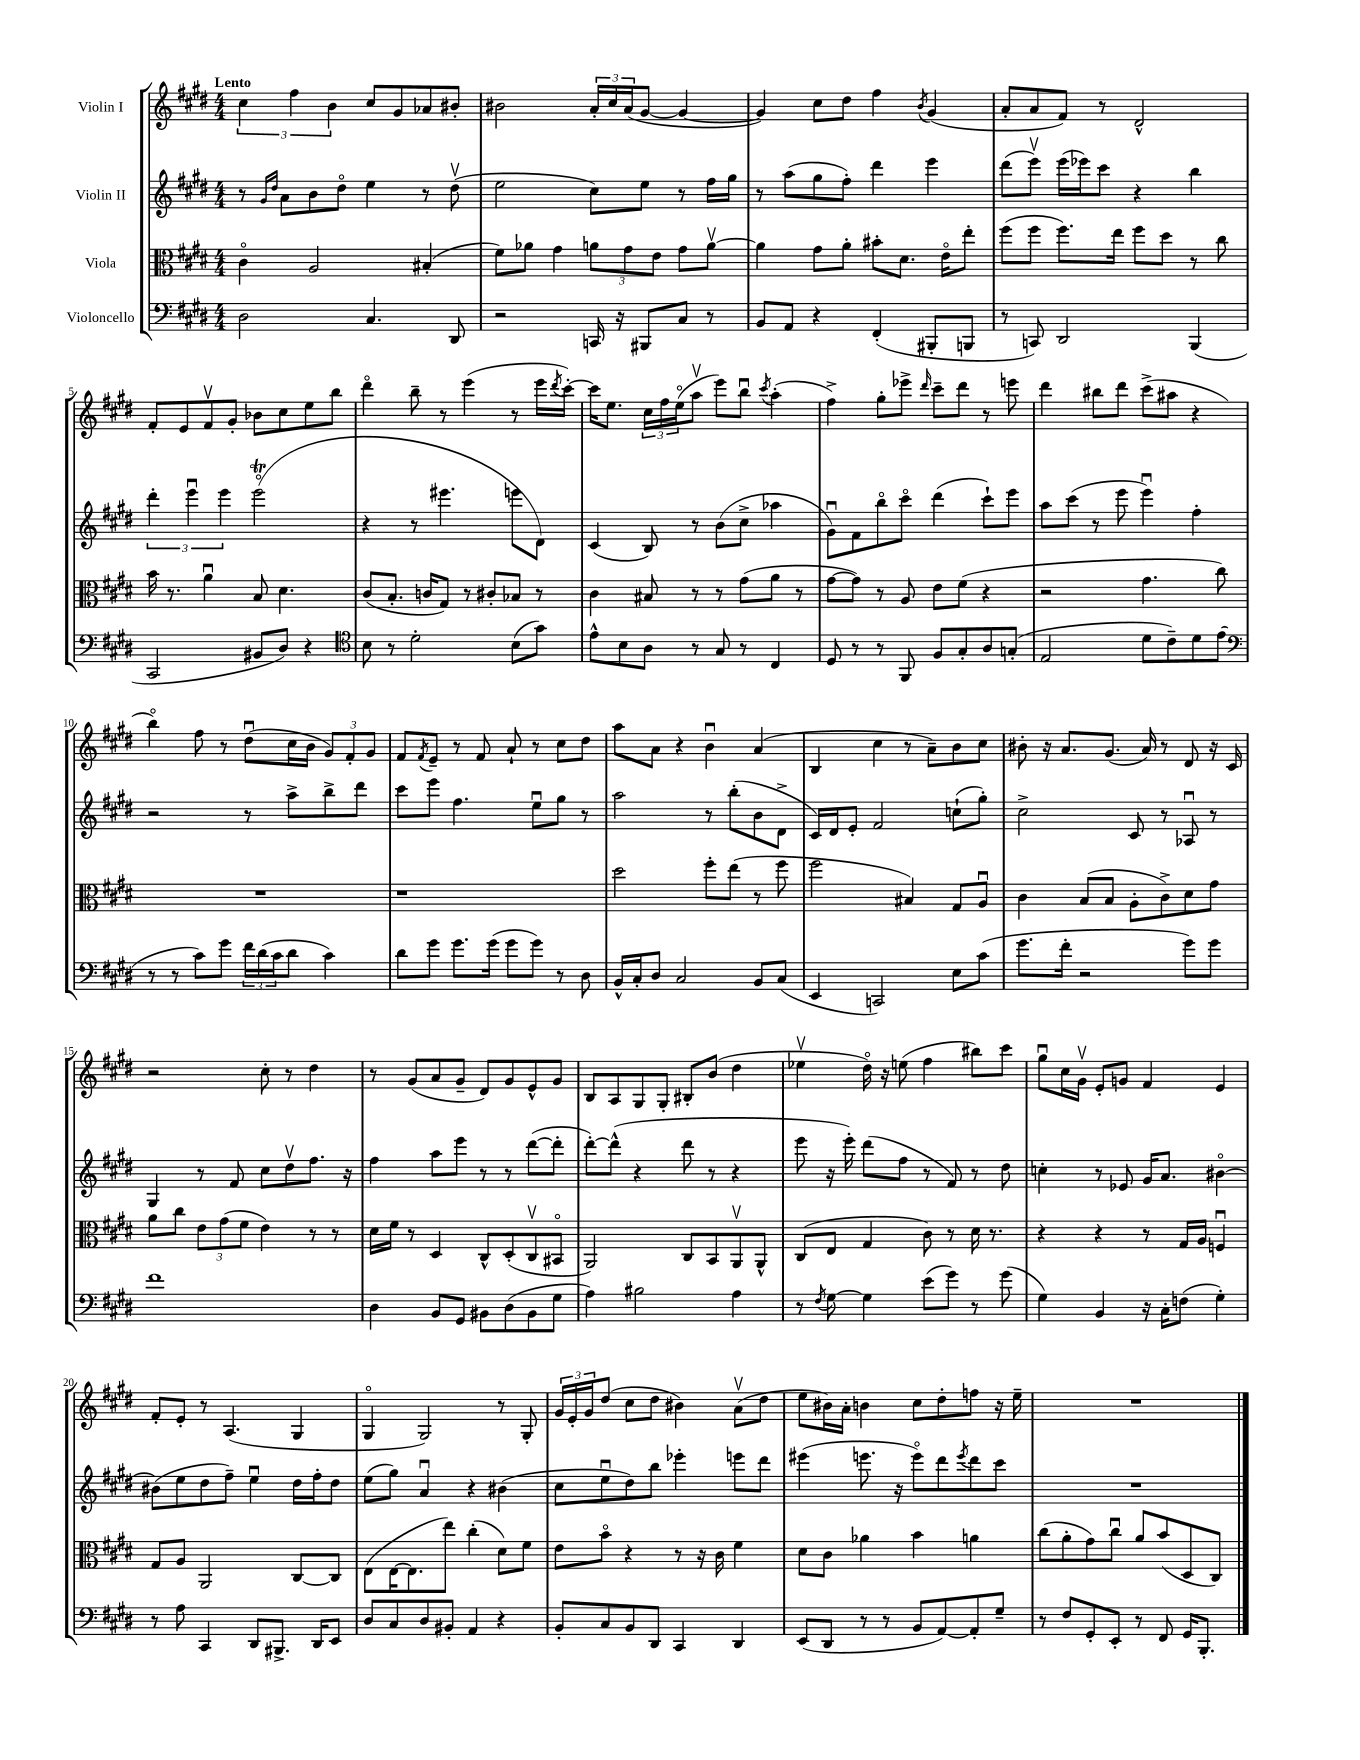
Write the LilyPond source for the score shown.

<<
\new StaffGroup <<
\new Staff = "s0" \with { instrumentName = "Violin I" } {
    \clef treble \key e \major \numericTimeSignature \time 4/4 \tempo "Lento"
    \tuplet 3/2 { cis''4 fis''4 b'4 } cis''8 gis'8 aes'8 bis'8-. |
    bis'2 \tuplet 3/2 { a'16-. cis''16 a'16( } gis'8~ gis'4~ |
    gis'4) cis''8 dis''8 fis''4 \acciaccatura { b'8 } gis'4( |
    a'8-. a'8 fis'8) r8 dis'2-^ |
    fis'8-. e'8 fis'8\upbow gis'8-. bes'8 cis''8 e''8 b''8 |
    dis'''4\flageolet b''8-- r8 e'''4( r8 e'''16 \acciaccatura { dis'''8 } cis'''16~-.) |
    cis'''16 e''8. \tuplet 3/2 { cis''16 fis''16 e''16\flageolet( } a''8\upbow e'''8) b''8\downbow \acciaccatura { cis'''8 } a''4-.( |
    fis''4->) gis''8-. ees'''8-> \grace { dis'''16 } cis'''8-- dis'''8 r8 e'''8 |
    dis'''4 bis''8 dis'''8 cis'''8->( ais''8 r4 |
    b''4\flageolet) fis''8 r8 dis''8\downbow( cis''16 b'16 \tuplet 3/2 { gis'8) fis'8-. gis'8 } |
    fis'8 \acciaccatura { fis'8 } e'8-- r8 fis'8 a'8-! r8 cis''8 dis''8 |
    a''8 a'8 r4 b'4\downbow a'4( |
    b4 cis''4 r8 a'8--) b'8 cis''8 |
    bis'8-. r16 a'8. gis'8.( a'16) r8 dis'8 r16 cis'16 |
    r2 cis''8-. r8 dis''4 |
    r8 gis'8( a'8 gis'8-- dis'8) gis'8 e'8-^ gis'8 |
    b8 a8 gis8 gis8-. bis8-. b'8( dis''4 |
    ees''4\upbow dis''16\flageolet) r16 e''8( fis''4 bis''8) cis'''8 |
    gis''8\downbow cis''16 gis'16\upbow e'8-. g'8 fis'4 e'4 |
    fis'8-. e'8-. r8 a4.( gis4 |
    gis4\flageolet gis2) r8 gis8-. |
    \tuplet 3/2 { gis'16 e'16-. gis'16 } dis''8( cis''8 dis''8 bis'4) a'8\upbow( dis''8 |
    e''8 bis'16) a'16-. b'4 cis''8 dis''8-. f''8 r16 e''16-- |
    R1 \bar "|." |
}
\new Staff = "s1" \with { instrumentName = "Violin II" } {
    \clef treble \key e \major \numericTimeSignature \time 4/4
    r8 \grace { gis'16 dis''16 } a'8 b'8 dis''8\flageolet e''4 r8 dis''8\upbow( |
    e''2 cis''8) e''8 r8 fis''16 gis''16 |
    r8 a''8( gis''8 fis''8-.) dis'''4 e'''4 |
    dis'''8( e'''8\upbow) e'''16( ees'''16) cis'''8 r4 b''4 |
    \tuplet 3/2 { dis'''4-. e'''4\downbow e'''4 } e'''2\flageolet\trill( |
    r4 r8 eis'''4. e'''8 dis'8) |
    cis'4( b8) r8 b'8( cis''8-> aes''4 |
    gis'8\downbow) fis'8 b''8\flageolet cis'''8\flageolet dis'''4( cis'''8-!) e'''8 |
    a''8 cis'''8( r8 e'''8 e'''4\downbow) fis''4-. |
    r2 r8 a''8-> b''8-> dis'''8 |
    cis'''8 e'''8 fis''4. e''8\downbow gis''8 r8 |
    a''2 r8 b''8-.( b'8 dis'8-> |
    cis'16) dis'16 e'8-. fis'2 c''8-!( gis''8-.) |
    cis''2-> cis'8 r8 aes8\downbow r8 |
    gis4 r8 fis'8 cis''8 dis''8\upbow fis''8. r16 |
    fis''4 a''8 e'''8 r8 r8 dis'''8~( dis'''8-. |
    dis'''8~-.) dis'''8-^( r4 dis'''8 r8 r4 |
    e'''8 r16 e'''16-.) dis'''8( fis''8 r8 fis'8) r8 dis''8 |
    c''4-. r8 ees'8 gis'16 a'8. bis'4~\flageolet |
    bis'8( e''8 dis''8 fis''8--) e''4\downbow dis''16 fis''16-. dis''8 |
    e''8( gis''8) a'4\downbow r4 bis'4( |
    cis''8 e''8\downbow dis''8) b''8 ees'''4-. e'''8 dis'''8 |
    eis'''4( e'''8. r16 e'''8\flageolet) dis'''8 \acciaccatura { e'''8 } dis'''8 cis'''8 |
    R1 \bar "|." |
}
\new Staff = "s2" \with { instrumentName = "Viola" } {
    \clef alto \key e \major \numericTimeSignature \time 4/4
    cis'4\flageolet a2 bis4-.( |
    fis'8) aes'8 gis'4 \tuplet 3/2 { a'8 gis'8 e'8 } gis'8 a'8~\upbow |
    a'4 gis'8 a'8-. bis'8-. dis'8. e'16\flageolet e''8-. |
    fis''8( fis''8 fis''8.) e''16 fis''8 dis''8 r8 cis''8 |
    b'16 r8. a'4\downbow b8 dis'4. |
    cis'8( b8.-. c'16 gis8) r8 cis'8-. bes8 r8 |
    cis'4 bis8 r8 r8 gis'8( a'8 r8 |
    gis'8~ gis'8) r8 a8 e'8 fis'8( r4 |
    r2 gis'4. cis''8) |
    R1 |
    r1 |
    dis''2 fis''8-. e''8( r8 fis''8 |
    fis''2 bis4) gis8 a8\downbow |
    cis'4 b8( b8 a8-. cis'8->) dis'8 gis'8 |
    a'8 cis''8 \tuplet 3/2 { e'8 gis'8( fis'8 } e'4) r8 r8 |
    dis'16 fis'16 r8 dis4 cis8-^ dis8-.( cis8\upbow bis,8\flageolet |
    a,2) cis8 b,8 a,8\upbow a,8-^ |
    cis8( e8 gis4 cis'8) r8 dis'16 r8. |
    r4 r4 r8 gis16 a16 f4\downbow |
    gis8 a8 a,2 cis8~ cis8 |
    e8( e16~ e8. e''8) cis''4-.( dis'8) fis'8 |
    e'8 b'8\flageolet r4 r8 r16 cis'16 fis'4 |
    dis'8 cis'8 aes'4 b'4 a'4 |
    cis''8( a'8-. gis'8) cis''8\downbow a'8 b'8( dis8 cis8) \bar "|." |
}
\new Staff = "s3" \with { instrumentName = "Violoncello" } {
    \clef bass \key e \major \numericTimeSignature \time 4/4
    dis2 cis4. dis,8 |
    r2 c,16 r16 bis,,8 cis8 r8 |
    b,8 a,8 r4 fis,4-.( bis,,8-. b,,8 |
    r8 c,8) dis,2 b,,4( |
    cis,2 bis,8 dis8) r4 |
    \clef tenor b8 r8 dis'2-. b8( gis'8) |
    e'8-^ b8 a8 r8 gis8 r8 cis4 |
    dis8 r8 r8 fis,8 fis8 gis8-. a8 g8-.( |
    e2 dis'8 cis'8--) dis'8 e'8( |
    \clef bass r8 r8 cis'8) gis'8 \tuplet 3/2 { fis'16 dis'16( cis'16 } dis'8 cis'4) |
    dis'8 gis'8 gis'8. gis'16( gis'8 gis'8) r8 dis8 |
    b,16-^ cis16-. dis8 cis2 b,8 cis8( |
    e,4 c,2) e8 cis'8( |
    gis'8. fis'16-. r2 gis'8) gis'8 |
    fis'1 |
    dis4 b,8 gis,8 bis,8 dis8( bis,8 gis8 |
    a4) bis2 a4 |
    r8 \acciaccatura { fis8 } gis8~ gis4 e'8( gis'8) r8 gis'8( |
    gis4) b,4 r16 cis16-. f8( gis4-.) |
    r8 a8 cis,4 dis,8 bis,,8.-> dis,16 e,8 |
    dis8 cis8 dis8 bis,8-. a,4 r4 |
    b,8-. cis8 b,8 dis,8 cis,4 dis,4 |
    e,8( dis,8 r8 r8 b,8 a,8~) a,8-. gis8-- |
    r8 fis8 gis,8-. e,8-. r8 fis,8 gis,16 b,,8.-. \bar "|." |
}
>>
>>
